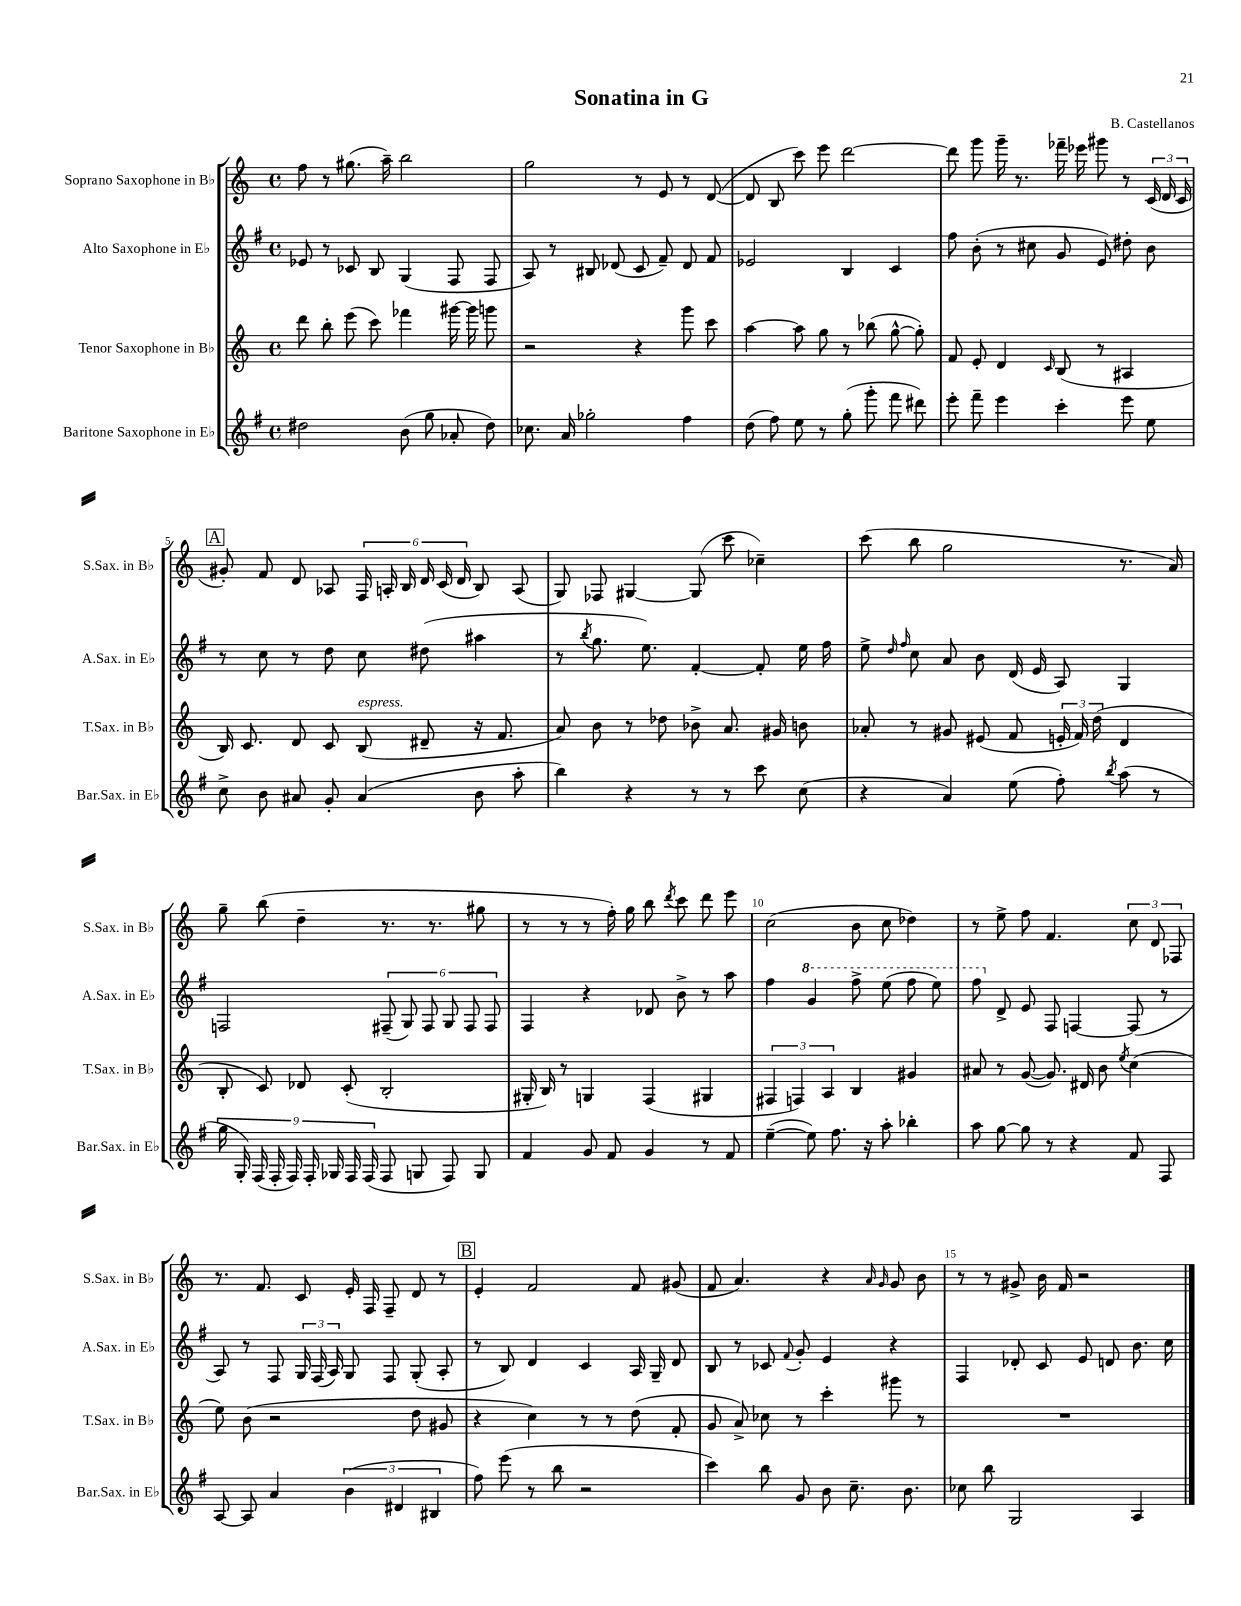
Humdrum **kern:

**kern	**kern	**kern	**kern
*staff4	*staff3	*staff2	*staff1
*clefG2	*clefG2	*clefG2	*clefG2
*k[f#]	*k[]	*k[f#]	*k[]
*M4/4	*M4/4	*M4/4	*M4/4
*met(c)	*met(c)	*met(c)	*met(c)
2dd#	8ddd	8e-	8ff
.	8bb'	8r	8r
.	(8eee	8c-	(8.gg#
.	8ccc)	8B	.
.	.	.	16aa~)
(8b	4fff-	(4G	2bb
8gg	.	.	.
8a-'	[16ggg#	8F#	.
.	16ggg#]	.	.
8dd#)	8ggg	8F#	.
=	=	=	=
8.cc-	2r	8A)	2gg
.	.	8r	.
16a	.	.	.
2gg-'	.	8B#	.
.	.	(8d-	.
.	4r	8c	8r
.	.	8f#~)	8e
4ff#	8ggg	8d-	8r
.	8ccc	8f#	([8d
=	=	=	=
(8dd	[4aa	2e-	8d]
8ff#)	.	.	8B
8ee	8aa]	.	8ccc)
8r	8gg	.	8eee
(8gg'	8r	4B	[2ddd
8ggg'	(8bb-	.	.
8fff#	[8gg^^	4c	.
8ddd#)	8gg'])	.	.
=	=	=	=
8eee'	8f	8ff#	8ddd]
8fff#~	8e'	(8b'	8ggg
4eee	4d	8r	16ggg~
.	.	.	8.r
.	.	8cc#	.
.	16qqc	.	.
4ccc'	(8B	8g	16fff-~
.	.	.	16eee-
.	8r	8e)	8ggg#
8eee	4A#	8dd#'	8r
8ee	.	8b	(24c
.	.	.	24d
.	.	.	24c
=	=	=	=
8cc^	16B)	8r	8g#')
.	8.c	.	.
8b	.	8cc	8f
8a#	8d	8r	8d
8g'	8c	8dd	8A-
(4a#	(8B	8cc	24F
.	.	.	24A'
.	.	.	24B
.	8d#~	(8dd#	24d
.	.	.	(24c
.	.	.	24d
8b	16r	4aa#	8B)
.	8.f	.	.
8aa'	.	.	(8A
=	=	=	=
4bb)	8a)	8r	8G)
.	.	8qbb	.
.	8b	8.gg	8F-
4r	8r	.	[4G#
.	.	8.ee)	.
.	8dd-	.	.
8r	8b-^	[4f#'	(8G#]
8r	8.a	.	8ccc
8ccc	.	8f#']	4cc-~)
.	16g#	.	.
(8cc	8b	16ee	.
.	.	16ff#	.
=	=	=	=
4r	8a-'	8ee^	(8ccc
.	.	16qqdd	.
.	.	16qqff#	.
.	8r	8cc	8bb
4a)	8g#	8a	2gg
.	(8e#	8b	.
(8ee	8f	(16d	.
.	.	16e	.
8ff#')	24e'	8A)	.
.	24f)	.	.
.	(24dd	.	.
8qbb	.	.	.
(8aa	4d	4G	8.r
8r	.	.	.
.	.	.	16a)
=	=	=	=
18gg	8B'	2F	8gg~
18G')	.	.	.
(18F#	.	.	.
.	8c)	.	(8bb
18F#'	.	.	.
18F#)	.	.	.
.	8d-	.	4dd~
18F#'	.	.	.
18G-	.	.	.
.	(8c'	.	.
18F#	.	.	.
(18F#	.	.	.
8F#	2B'	(12F#~	8.r
.	.	12G)	.
8G	.	.	.
.	.	12F#	.
.	.	.	8.r
8F#)	.	12G	.
.	.	12F#	.
8G	.	.	8gg#
.	.	12F#	.
=	=	=	=
4f#	16G#'	4F#	8r
.	16B)	.	.
.	8r	.	8r
8g	4G	4r	8r
8f#	.	.	16ff')
.	.	.	16gg
4g	(4F	8d-	8bb
.	.	.	8qddd
.	.	8b^	8ccc
8r	4G#	8r	8ddd
8f#	.	8aa	8eee
=	=	=	=
([4ee~	6F#	4ff#	(2cc
.	6F)	.	.
8ee])	.	4gg	.
.	6A	.	.
8.ff#	.	.	.
.	4B	8fff#^	8b
16r	.	.	.
8aa'	.	(8eee	8cc
4bb-'	4g#	8fff#	4dd-)
.	.	8eee)	.
=	=	=	=
8aa	8a#	8fff#	8r
[8gg	8r	8d^	8ee^
8gg]	([8g	8e	8ff
8r	8.g])	8F#	4.f
4r	.	[4F	.
.	16d#	.	.
.	8b	.	.
.	8qee	.	.
8f#	(4cc	(8F]	12cc
.	.	.	12d
8F#	.	8r	.
.	.	.	12F-
=	=	=	=
[8A	8ee)	8A)	8.r
8A]	(8b	8r	.
.	.	.	8.f
4a	2r	8F#	.
.	.	24G	8c
.	.	(24F#	.
.	.	24A)	.
(6b	.	8G	16e'
.	.	.	16F
.	.	8F#	8F~
6d#	.	.	.
.	8dd	(8G'	8d
6B#	.	.	.
.	8g#	8A'	8r
=	=	=	=
8ff#)	4r	8r	4e'
(8eee	.	8B)	.
8r	4cc)	4d	2f
8bb	.	.	.
2r	8r	4c	.
.	8r	.	.
.	(8dd	16A	8f
.	.	16G~	.
.	8f'	8d	(8g#
=	=	=	=
4ccc)	8g	8B	8f
.	8a^)	8r	4.a)
8bb	8cc-	8c-	.
.	.	8qqf#	.
8g	8r	8g'	.
8b	4ccc'	4e	4r
8.cc~	.	.	.
.	.	.	16qqa
.	.	.	16qqg
.	8ggg#	4r	8g
8.b	.	.	.
.	8r	.	8b
=	=	=	=
8cc-	1r	4F#	8r
8bb	.	.	8r
2G	.	8d-'	8g#^
.	.	8c	16b
.	.	.	16f
.	.	8e	2r
.	.	8d	.
4A	.	8.b	.
.	.	16cc	.
==	==	==	==
*-	*-	*-	*-
